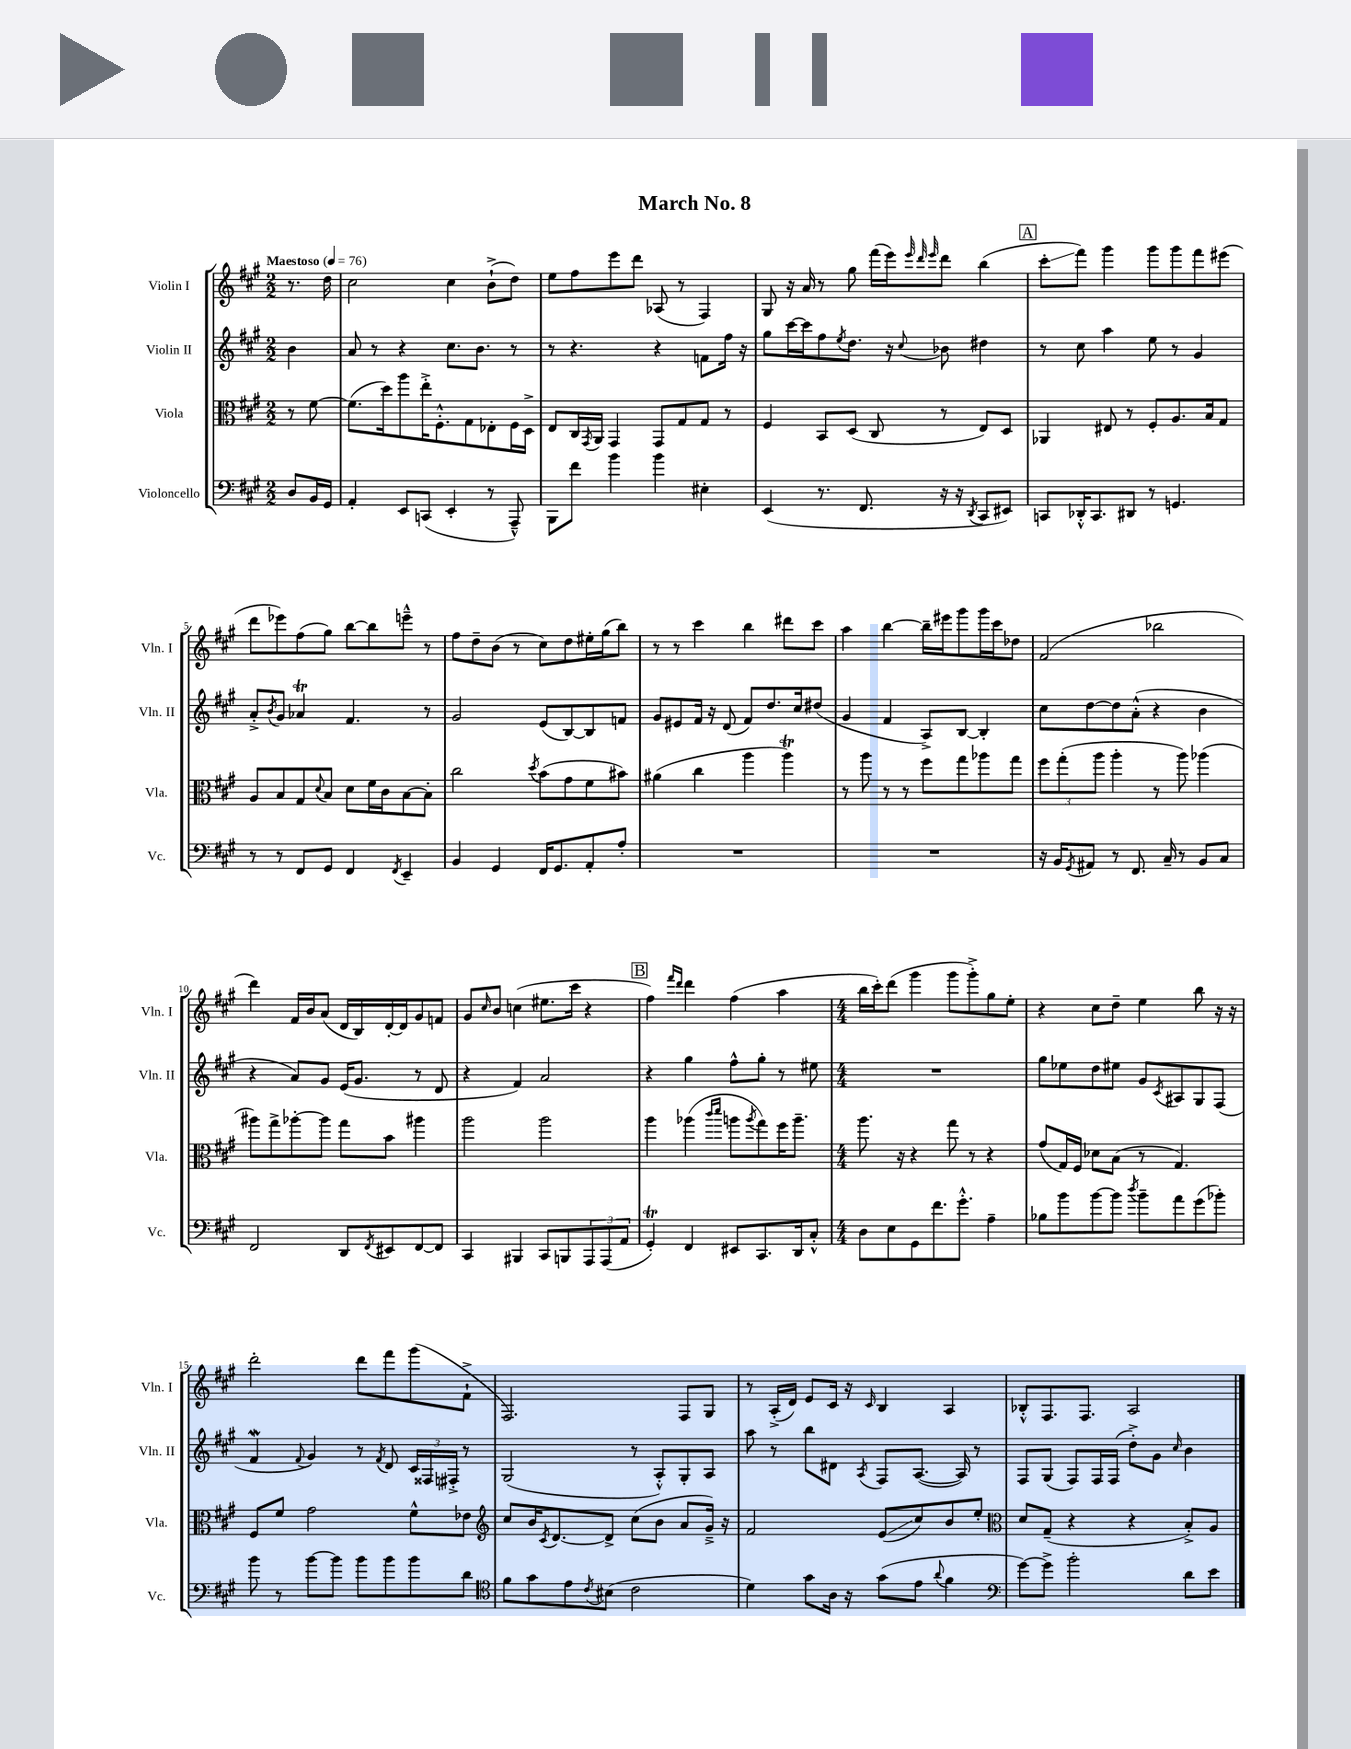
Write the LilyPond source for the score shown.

\header { title = "March No. 8" }
<<
\new StaffGroup <<
\new Staff = "s0" \with { instrumentName = "Violin I" shortInstrumentName = "Vln. I" } {
    \clef treble \key a \major \numericTimeSignature \time 2/2 \partial 4 \tempo "Maestoso" 4 = 76
    r8. d''16 |
    cis''2 cis''4 b'8-!->( d''8) |
    e''8 fis''8 e'''8 d'''8 aes8( r8 fis4) |
    gis8 r16 a'16 r8 gis''8 fis'''16( e'''16) \grace { e'''32 d'''32 e'''32 } d'''8 b''4( |
    \mark \markup { \box "A" } cis'''8-.\glissando fis'''8) gis'''4 gis'''8 gis'''8 fis'''8 eis'''8( |
    d'''8 ees'''8) fis''8( gis''8) b''8~ b''8 e'''8---^ r8 |
    fis''8 d''8-- b'8( r8 cis''8) d''8 eis''16-. gis''16( b''8) |
    r8 r8 cis'''4 b''4 dis'''8 cis'''8 |
    a''4 b''4~ b''16-- eis'''16 gis'''8 gis'''16 cis'''16 des''8 |
    fis'2( bes''2 |
    d'''4) fis'16 b'16 a'8( d'16 b16) d'16~-. d'16 gis'8 f'8 |
    gis'8 \grace { cis''16 } b'8 c''4( eis''8. cis'''16 r4 |
    \mark \markup { \box "B" } fis''4) \grace { fis'''16 d'''16 } d'''4 fis''4( a''4 |
    \numericTimeSignature \time 4/4 b''16 cis'''16-.) d'''8( gis'''4 gis'''8 gis'''8-.->) gis''8 e''8-. |
    r4 cis''8 d''8-- e''4 b''8 r16 r16 |
    d'''2-. d'''8 fis'''8 gis'''8( fis'8-!-> |
    fis2.) fis8 gis8 |
    r8 a16-.->( d'16) e'8 cis'16 r16 \grace { cis'16 } b4 a4 |
    bes8-.-^ fis8. fis8. a2 \bar "|." |
}
\new Staff = "s1" \with { instrumentName = "Violin II" shortInstrumentName = "Vln. II" } {
    \clef treble \key a \major \numericTimeSignature \time 2/2 \partial 4
    b'4 |
    a'8 r8 r4 cis''8. b'8. r8 |
    r8 r4. r4 f'8 fis''16 r16 |
    gis''8 cis'''16~ cis'''16 fis''8 \acciaccatura { e''8 } d''8. r16 \appoggiatura { cis''8 } bes'8 dis''4 |
    \mark \markup { \box "A" } r8 cis''8 a''4 e''8 r8 gis'4 |
    a'8-.-> \acciaccatura { b'8 } gis'8 aes'4\trill fis'4. r8 |
    gis'2 e'8( b8~) b8 f'8 |
    gis'8 eis'8 fis'16 r16 d'8( fis'8) d''8. cis''16 dis''8( |
    gis'4 fis'4 a8->) b8~ b4-. |
    cis''8 d''8~ d''8 a'8-.-^( r4 b'4 |
    r4 a'8) gis'8 e'16( gis'8. r8 d'8 |
    r4 fis'4) a'2 |
    \mark \markup { \box "B" } r4 gis''4 fis''8-^ gis''8-. r8 eis''8 |
    \numericTimeSignature \time 4/4 R1 |
    gis''8 ees''8 d''8 eis''8 gis'8 \acciaccatura { cis'8 } ais8 gis8 fis8( |
    fis'4\mordent \appoggiatura { fis'8 } gis'4) r8 \acciaccatura { fis'8 } d'8 \tuplet 3/2 { cis'16 fisis16 fis16-.-> } r8 |
    gis2( r8 a8-.-^) gis8-. a8 |
    a''8 r8 b''8 dis'8 \acciaccatura { a8 } fis8 a8.~( a16) r8 |
    fis8 gis8( fis8) fis16 fis16( d''8-.->) gis'8 \grace { cis''16 } b'4 \bar "|." |
}
\new Staff = "s2" \with { instrumentName = "Viola" shortInstrumentName = "Vla." } {
    \clef alto \key a \major \numericTimeSignature \time 2/2 \partial 4
    r8 fis'8~ |
    fis'8.( d''16) a''8 e''16-.-> fis8.-.-^ gis8 ees8-. fis16 d16-> |
    e8 cis16 \acciaccatura { gis,8 } a,16 gis,4 gis,8 gis8 gis8 r8 |
    fis4 b,8 d8( cis8 r8 e8) d8 |
    \mark \markup { \box "A" } aes,4 eis8 r8 fis8-. a8. b16 gis8 |
    a8 b8 gis8 \appoggiatura { d'8 } b8 d'8 fis'16 cis'16 b8~ b8-. |
    cis''2 \acciaccatura { d''8 } b'8( gis'8 fis'8 bis'8) |
    ais'4( cis''4 a''4 a''4\trill) |
    r8 a''8 r8 r8 fis''8 gis''8 aes''8 gis''8 |
    \tuplet 3/2 { fis''8 gis''8-.( a''8 } a''4-. r8 a''8) aes''4( |
    ais''8) gis''8-> aes''8~-. aes''8 gis''8 b'8 ais''4 |
    a''2 a''2 |
    \mark \markup { \box "B" } a''4 aes''4( \grace { cis'''16 d'''16 } a''8 \acciaccatura { a''8 } gis''8) fis''16 a''8.-- |
    \numericTimeSignature \time 4/4 a''8. r16 r4 gis''8 r8 r4 |
    gis'8( gis16) fis16 des'8 b8( r8 gis4.) |
    fis8 fis'8 gis'2 fis'8-^ ees'8 |
    \clef treble cis''8 b'16 \acciaccatura { cis'8 } d'8.~ d'8-> cis''8( b'8 a'8 gis'16--->) r16 |
    fis'2 e'8\glissando( cis''8) b'8 e''8-. |
    \clef alto d'8 gis8--( r4 r4 b8-.->) a8 \bar "|." |
}
\new Staff = "s3" \with { instrumentName = "Violoncello" shortInstrumentName = "Vc." } {
    \clef bass \key a \major \numericTimeSignature \time 2/2 \partial 4
    d8 b,16 gis,16 |
    a,4-. e,8 c,8( e,4-. r8 a,,8---^) |
    b,,8 fis'8 b'4 b'4 eis4-. |
    e,4( r8. fis,8. r16 r16 \acciaccatura { d,8 } cis,8 eis,8) |
    \mark \markup { \box "A" } c,8 des,16-.-^ c,8. dis,8 r8 g,4. |
    r8 r8 fis,8 gis,8 fis,4 \acciaccatura { fis,8 } e,4-- |
    b,4 gis,4 fis,16 gis,8. a,8-. a8-. |
    R1 |
    R1 |
    r16 b,16 \acciaccatura { gis,8 } ais,8 r8 fis,8. cis16-- r8 b,8 cis8 |
    fis,2 d,8 \acciaccatura { fis,8 } eis,8 fis,8~ fis,8 |
    cis,4 bis,,4 cis,8 b,,8 \tuplet 3/2 { a,,8 a,,8( a,8 } |
    \mark \markup { \box "B" } gis,4-.\trill) fis,4 eis,8 cis,8. d,16 cis8-.-^ |
    \numericTimeSignature \time 4/4 d8 e8 gis,8 fis'8. gis'8.-.-^ a4-- |
    bes8 b'8 b'8~ b'8 \acciaccatura { d''8 } b'8-- a'8 gis'8( bes'8-.) |
    b'8 r8 b'8~ b'8 b'8 b'8 b'8 d'8 |
    \clef tenor fis'8 gis'8 e'8 \acciaccatura { cis'8 } bis8( cis'2 |
    d'4) gis'8 a16 r16 gis'8( e'8 \appoggiatura { a'8 } fis'4 |
    \clef bass gis'8~) gis'8-> b'2-. d'8 e'8 \bar "|." |
}
>>
>>
